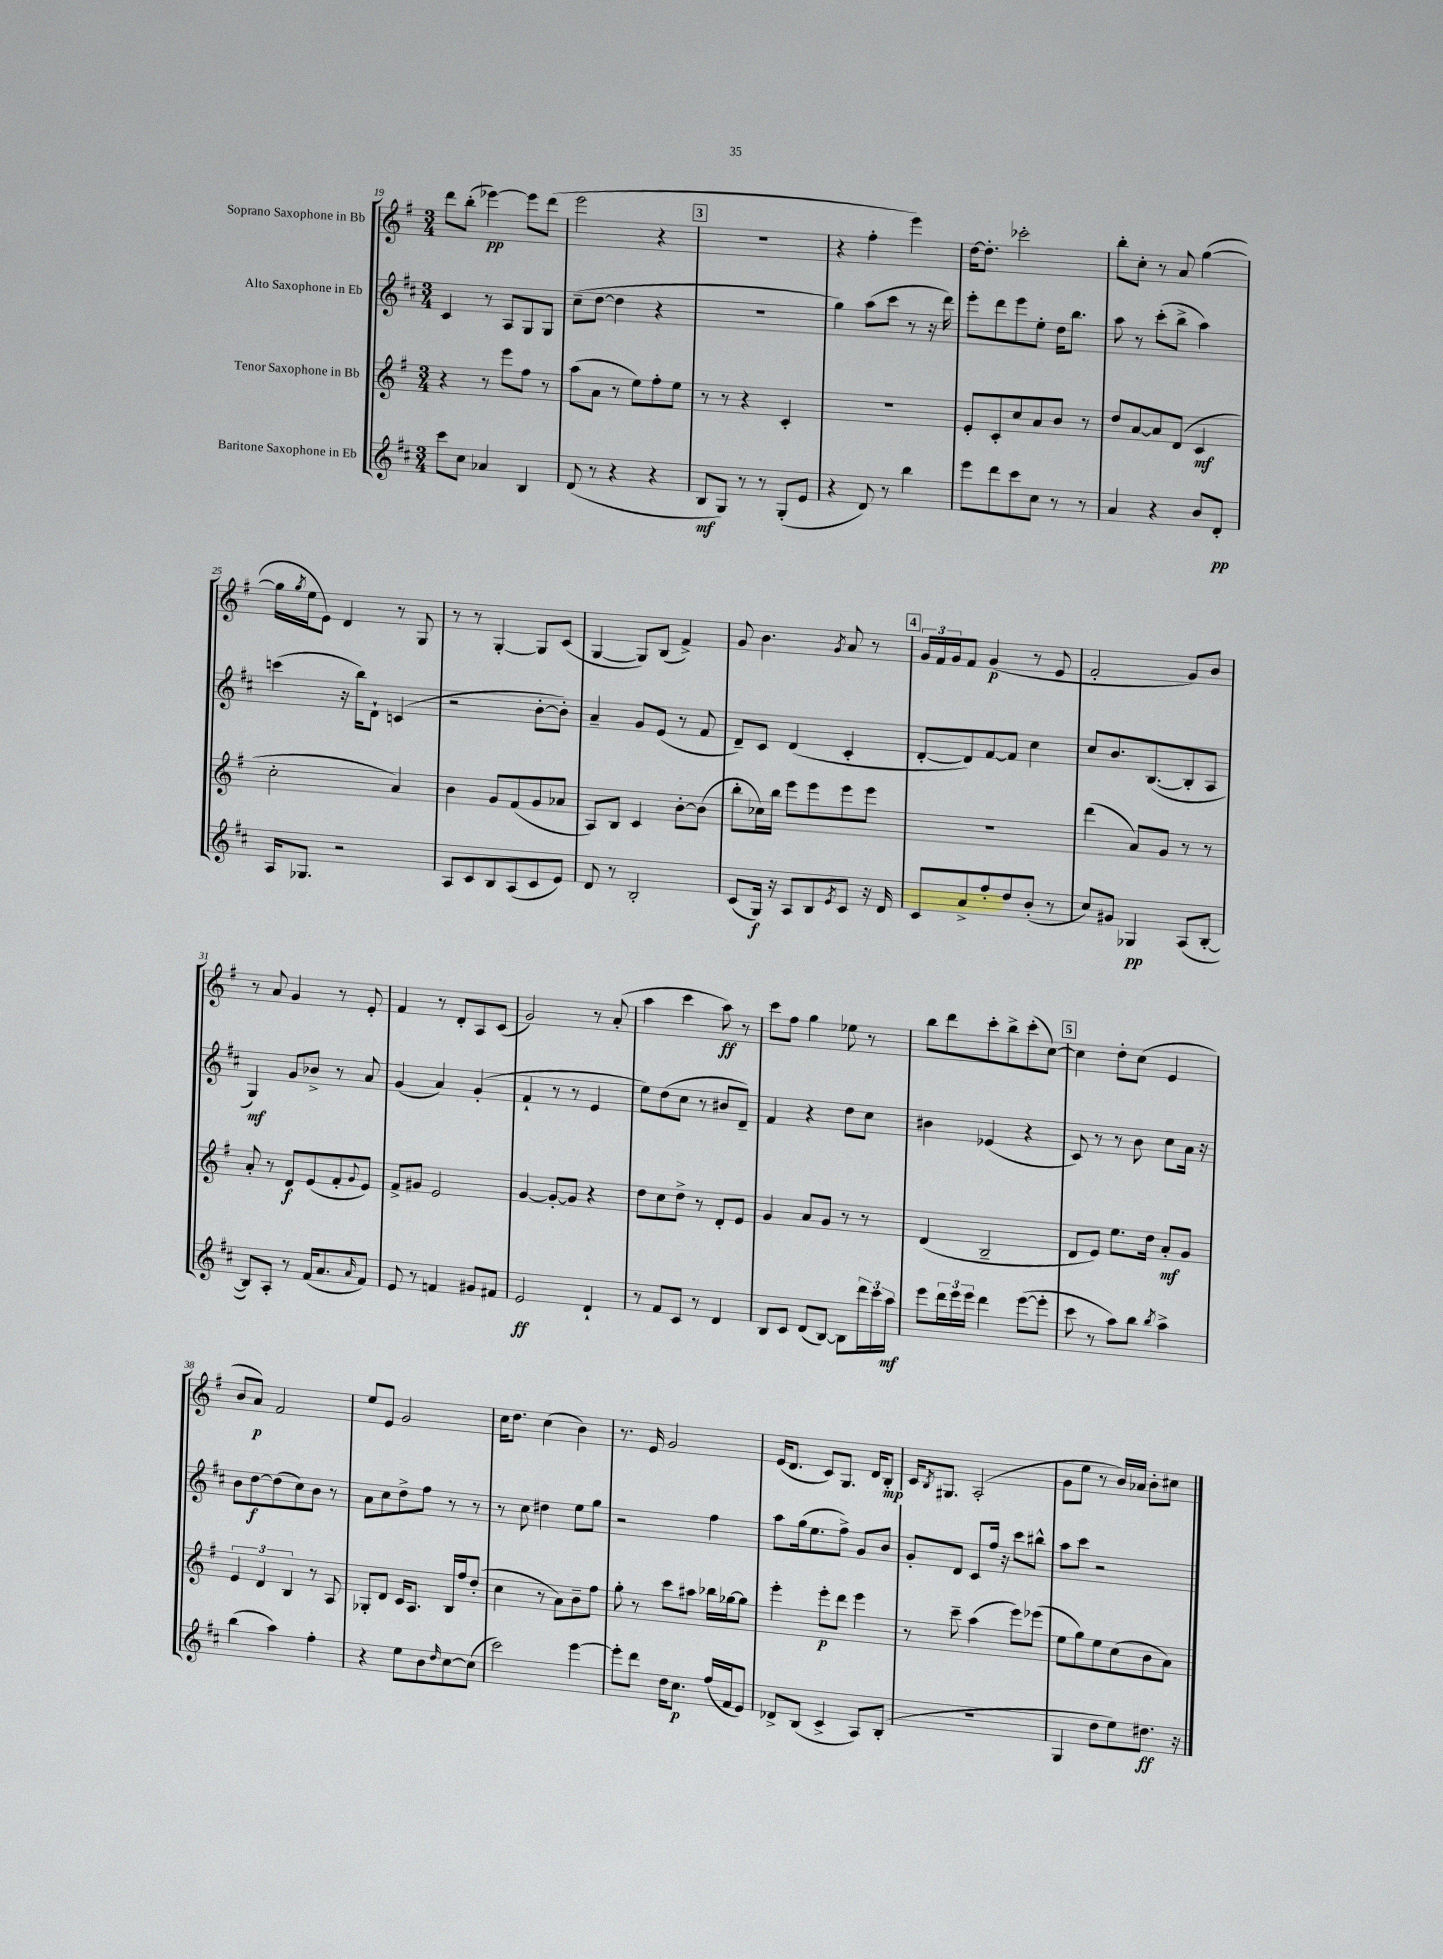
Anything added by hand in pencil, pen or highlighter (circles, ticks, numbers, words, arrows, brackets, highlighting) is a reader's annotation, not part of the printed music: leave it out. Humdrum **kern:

**kern	**dynam	**kern	**dynam	**kern	**dynam	**kern	**dynam
*part4	*part4	*part3	*part3	*part2	*part2	*part1	*part1
*staff4	*staff4	*staff3	*staff3	*staff2	*staff2	*staff1	*staff1
*I"Baritone Saxophone in Eb	*	*I"Tenor Saxophone in Bb	*	*I"Alto Saxophone in Eb	*	*I"Soprano Saxophone in Bb	*
*clefG2	*	*clefG2	*	*clefG2	*	*clefG2	*
*k[f#c#]	*	*k[f#]	*	*k[f#c#]	*	*k[f#]	*
*M3/4	*	*M3/4	*	*M3/4	*	*M3/4	*
=19	=19	=19	=19	=19	=19	=19	=19
8ccc#\L	.	4r	.	4c#/	.	8ddd\L	.
8cc#\J	.	.	.	.	.	(8bb'\J	.
4a-X/	.	8r	.	8r	.	[4eee-X\)	pp
.	.	8eee\L	.	8A/L	.	.	.
4B/	.	8ff#\J	.	8G/	.	8eee-\L]	.
.	.	8r	.	8G/J	.	(8ddd\J	.
=20	=20	=20	=20	=20	=20	=20	=20
(8d/	.	(8aa\L	.	(8cc#~\L	.	2eee\	.
8r	.	8a\J	.	[8dd\J	.	.	.
4r	.	8r	.	4dd\]	.	.	.
.	.	8ee\L)	.	.	.	.	.
4r	.	8ff#'\	.	4r	.	4r	.
.	.	8ee\J	.	.	.	.	.
!!LO:REH:place=s1:t=3
=21	=21	=21	=21	=21	=21	=21	=21
8B/L	mf	8r	.	2.r	.	2.r	.
8G/J)	.	8r	.	.	.	.	.
8r	.	4r	.	.	.	.	.
8r	.	.	.	.	.	.	.
(8G'/L	.	4c'/	.	.	.	.	.
8e/J	.	.	.	.	.	.	.
=22	=22	=22	=22	=22	=22	=22	=22
4r	.	2.r	.	4gg\)	.	4r	.
8d/)	.	.	.	(8aa\L	.	4ff#'\	.
8r	.	.	.	8ccc#\J	.	.	.
4bb\	.	.	.	8r	.	4eee\)	.
.	.	.	.	16r	.	.	.
.	.	.	.	16ddd\)	.	.	.
=23	=23	=23	=23	=23	=23	=23	=23
8eee\L	.	8e'/L	.	8eee'\L	.	[16dd\KL	.
.	.	.	.	.	.	8.dd'\J]	.
8ddd\	.	8c'/	.	8ddd\	.	.	.
8ccc#\	.	8cc/	.	8eee\	.	2ccc-X'\	.
8cc#\J	.	8a/	.	8ee'\J	.	.	.
8r	.	8b/J	.	16dd\KL	.	.	.
.	.	.	.	8.bb\J	.	.	.
8r	.	8r	.	.	.	.	.
=24	=24	=24	=24	=24	=24	=24	=24
4a/	.	8dd/L	.	8aa\	.	8bb'\L	.
.	.	[8a/	.	8r	.	8cc'\J	.
4r	.	8a/]	.	(8ccc#'\L	.	8r	.
.	.	(8d/J	.	8bb^\J	.	8a/	.
8b/L	.	4c/	mf	4aa\)	.	([4gg\	.
8d'/J	pp	.	.	.	.	.	.
!!LO:LB:g=z
=25	=25	=25	=25	=25	=25	=25	=25
16A/KL	.	2cc'\	.	(4cccn\	.	16gg\LL]	.
.	.	.	.	.	.	8qgg/	.
8.G-X/J	.	.	.	.	.	16ee\J	.
.	.	.	.	.	.	8e\J)	.
2r	.	.	.	16r	.	4d/	.
.	.	.	.	16bb\KL)	.	.	.
.	.	.	.	8d`\J	.	.	.
.	.	4a/)	.	(4cn/	.	8r	.
.	.	.	.	.	.	8G/	.
=26	=26	=26	=26	=26	=26	=26	=26
8A/L	.	4b\	.	2r	.	8r	.
8c#/	.	.	.	.	.	8r	.
8B/	.	8g/L	.	.	.	[4G'/	.
(8A/	.	(8f#/	.	.	.	.	.
8c#/	.	8g/	.	[8b'\L	.	8G/L]	.
8e/J)	.	8a-X/J	.	8b'\J])	.	(8c/J	.
=27	=27	=27	=27	=27	=27	=27	=27
8d/	.	8A/L)	.	4a~/	.	[4G/	.
8r	.	8B/J	.	.	.	.	.
2B'/	.	4c/	.	8g/L	.	8G/L])	.
.	.	.	.	(8e/J	.	(8B/J	.
.	.	[8b'\L	.	8r	.	4f#^/)	.
.	.	(8b\J]	.	8f#/	.	.	.
=28	=28	=28	=28	=28	=28	=28	=28
(8c#/L	.	8bb'\L	.	8d~/L)	.	8g/	.
16G/Jk)	f	16cc-X\L)	.	8c#/J	.	4.b\	.
16r	.	16bb\JJ	.	.	.	.	.
8A/L	.	8eee\L	.	(4d/	.	.	.
8B/	.	8eee\	.	.	.	.	.
8qe/	.	.	.	.	.	8qg/	.
8c#/J	.	8eee\	.	4c#'/	.	8a/	.
16r	.	8eee\J	.	.	.	8r	.
16d/	.	.	.	.	.	.	.
!!LO:REH:place=s1:t=4
=29	=29	=29	=29	=29	=29	=29	=29
8c#/L	.	2.r	.	[8d'/L	.	24g/LL	.
.	.	.	.	.	.	24f#/	.
.	.	.	.	.	.	24g/J	.
8a^/	.	.	.	8d/])	.	8f#/J	.
8ff#'/	.	.	.	[8f#/	.	(4g/	p
8dd/	.	.	.	8f#/J]	.	.	.
(8b'/J	.	.	.	4cc#\	.	8r	.
8r	.	.	.	.	.	8e/	.
=30	=30	=30	=30	=30	=30	=30	=30
8cc#/L)	.	(4ddd\	.	8cc#/L	.	2f#'/	.
8g#X/J	.	.	.	8.b/	.	.	.
4G-X/	pp	8a/L)	.	.	.	.	.
.	.	.	.	([8.B/	.	.	.
.	.	8g/J	.	.	.	.	.
(8A/L	.	8r	.	8B'/]	.	8g/L)	.
[8B'/J	.	8r	.	8A/J	.	8b/J	.
!!LO:LB:g=z
=31	=31	=31	=31	=31	=31	=31	=31
8B/L])	.	8a'/	.	4G/)	mf	8r	.
8A'/J	.	8r	.	.	.	8a/	.
8r	.	8d/L	f	8g/L	.	4g/	.
(16f#/KL	.	(8e/	.	8b-X^/J	.	.	.
8.a/	.	.	.	.	.	.	.
.	.	8f#'/	.	8r	.	8r	.
16qqa/	.	8qqg/	.	.	.	.	.
8f#/J)	.	8e/J)	.	8a/	.	8e'/	.
=32	=32	=32	=32	=32	=32	=32	=32
8e/	.	8f#^/L	.	(4g/	.	4f#/	.
8r	.	8g#X/J	.	.	.	.	.
4fn/	.	2e/	.	4a/)	.	8r	.
.	.	.	.	.	.	8d'/L	.
8g#X/L	.	.	.	(4g'/	.	8A/	.
8f#X/J	.	.	.	.	.	(8c/J	.
=33	=33	=33	=33	=33	=33	=33	=33
2e/	ff	[4g/	.	4f#`/	.	2g/)	.
.	.	8g'/L_	.	8r	.	.	.
.	.	8g/J]	.	8r	.	.	.
4d`/	.	4r	.	4e/	.	8r	.
.	.	.	.	.	.	(8a'/	.
=34	=34	=34	=34	=34	=34	=34	=34
8r	.	8dd\L	.	8ee\L)	.	4aa\	.
8f#/L	.	8cc\	.	(8dd\	.	.	.
8c#/J	.	8dd^\J	.	8cc#\J	.	4ccc\	.
8r	.	8r	.	8r	.	.	.
4d/	.	8d'/L	.	8b#X/L	.	8aa\)	ff
.	.	8e/J	.	8d~/J)	.	8r	.
=35	=35	=35	=35	=35	=35	=35	=35
8B/L	.	4g/	.	4f#/	.	8ccc\L	.
8c#/J	.	.	.	.	.	8ff#\J	.
(8d/L	.	8a/L	.	4r	.	4gg\	.
[8B/J)	.	8g/J	.	.	.	.	.
8B\L]	.	8r	.	8dd\L	.	8ee-X\	.
24ddd\L	.	8r	.	8cc#\J	.	8r	.
24ccc#\	.	.	.	.	.	.	.
24aa\JJ	mf	.	.	.	.	.	.
=36	=36	=36	=36	=36	=36	=36	=36
8eee\L	.	(4d/	.	4b#X\	.	8bb\L	.
24ddd\L	.	.	.	.	.	8ddd\	.
24eee\	.	.	.	.	.	.	.
24eee\JJ	.	.	.	.	.	.	.
4ddd\	.	2B~/	.	(4e-X/	.	8ccc'\	.
.	.	.	.	.	.	8bb^\	.
([8eee\L	.	.	.	4r	.	(8ccc'\	.
8eee'\J]	.	.	.	.	.	[8cc\J)	.
!!LO:REH:place=s1:t=5
=37	=37	=37	=37	=37	=37	=37	=37
8ccc#\	.	8d/L	.	8c#/)	.	4cc\]	.
8r	.	8e/J)	.	8r	.	.	.
8aa\L)	.	8.ee\L	.	8r	.	8dd'\L	.
8bb\J	.	.	.	8b\	.	(8cc\J	.
.	.	16dd\Jk	.	.	.	.	.
8qbb/	.	.	.	.	.	.	.
4aa^\	.	8a'/L	mf	8cc#\L	.	4e/	.
.	.	8g/J	.	16a\Jk	.	.	.
.	.	.	.	16r	.	.	.
!!LO:LB:g=z
=38	=38	=38	=38	=38	=38	=38	=38
(4bb\	.	6e/	.	8b\L	.	8b/L	.
.	.	.	.	[8dd\	f	8a/J)	p
.	.	6d/	.	.	.	.	.
4aa\)	.	.	.	(8dd\]	.	2f#/	.
.	.	6B/	.	.	.	.	.
.	.	.	.	8cc#\)	.	.	.
4ff#'\	.	8r	.	8b\J	.	.	.
.	.	8A/	.	8r	.	.	.
=39	=39	=39	=39	=39	=39	=39	=39
4r	.	8G-X'/L	.	8a\L	.	8ee/L	.
.	.	8d/J	.	8cc#\	.	8e/J	.
8ee\L	.	16c/KL	.	8dd^\	.	2g/	.
.	.	8.A/J	.	.	.	.	.
8b\	.	.	.	8ff#\J	.	.	.
16qqdd/	.	.	.	.	.	.	.
[8cc#\	.	16B/LL	.	8r	.	.	.
.	.	16ff#/J	.	.	.	.	.
(8cc#\J]	.	(8dd'/J	.	8r	.	.	.
=40	=40	=40	=40	=40	=40	=40	=40
2ccc#\)	.	4cc\	.	8r	.	16cc\KL	.
.	.	.	.	.	.	8.dd\J	.
.	.	.	.	8cc#\	.	.	.
.	.	8r	.	4dd#X\	.	(4cc\	.
.	.	8a\L)	.	.	.	.	.
[4eee\	.	8b~\	.	8ee\L	.	4b\)	.
.	.	8ff#\J	.	8gg\J	.	.	.
=41	=41	=41	=41	=41	=41	=41	=41
8eee'\L]	.	8gg'\	.	2r	.	8.r	.
8ddd\J	.	8r	.	.	.	.	.
.	.	.	.	.	.	16e/	.
16dd\KL	.	8ccc\L	.	.	.	2g/	.
8.cc#\J	p	.	.	.	.	.	.
.	.	8aa#X\J	.	.	.	.	.
(16ff#/LL	.	16bb-X\LL	.	4ff#\	.	.	.
16f#/J	.	[16gg-X\J	.	.	.	.	.
8e/J)	.	8gg-\J]	.	.	.	.	.
=42	=42	=42	=42	=42	=42	=42	=42
8d-X^/L	.	4eee'\	.	8aa\L	.	(16e/KL	.
.	.	.	.	.	.	8.d/J	.
(8B/J	.	.	.	(16gg\k	.	.	.
.	.	.	.	8.ee\	.	.	.
4c#^/	.	8eee'\L	p	.	.	8c/L)	.
.	.	8ddd\J	.	8ff#^\J)	.	8.G/J	.
8A/L)	.	4eee\	.	8g/L	.	.	.
.	.	.	.	.	.	16d/KL	.
(8B'/J	.	.	.	8b/J	.	8B'/J	mp
=43	=43	=43	=43	=43	=43	=43	=43
2.r	.	8r	.	8g'/L	.	16c/KL	.
.	.	.	.	.	.	8qB/	.
.	.	.	.	.	.	8.G#X/J	.
.	.	8ccc~\	.	8d/J	.	.	.
.	.	(4aa\	.	8c#/L	.	(2A'/	.
.	.	.	.	16ff#/Jk	.	.	.
.	.	.	.	16r	.	.	.
.	.	8eee\L)	.	8ccc#\L	.	.	.
.	.	(8eee-X\J	.	8bb#X^^\J	.	.	.
=44	=44	=44	=44	=44	=44	=44	=44
4G/	.	8ee\L	.	8aa\L	.	8g\L	.
.	.	8gg\)	.	8ccc#\J	.	8ee\J	.
8dd\L	.	8ee\	.	2r	.	8r	.
8ee\)	.	(8cc\	.	.	.	16b/LL)	.
.	.	.	.	.	.	16a-X/JJ	.
8.dd#X\J	ff	8b\	.	.	.	8b'\L	.
.	.	8a\J)	.	.	.	8cc#X\J	.
16r	.	.	.	.	.	.	.
==	==	==	==	==	==	==	==
*-	*-	*-	*-	*-	*-	*-	*-
